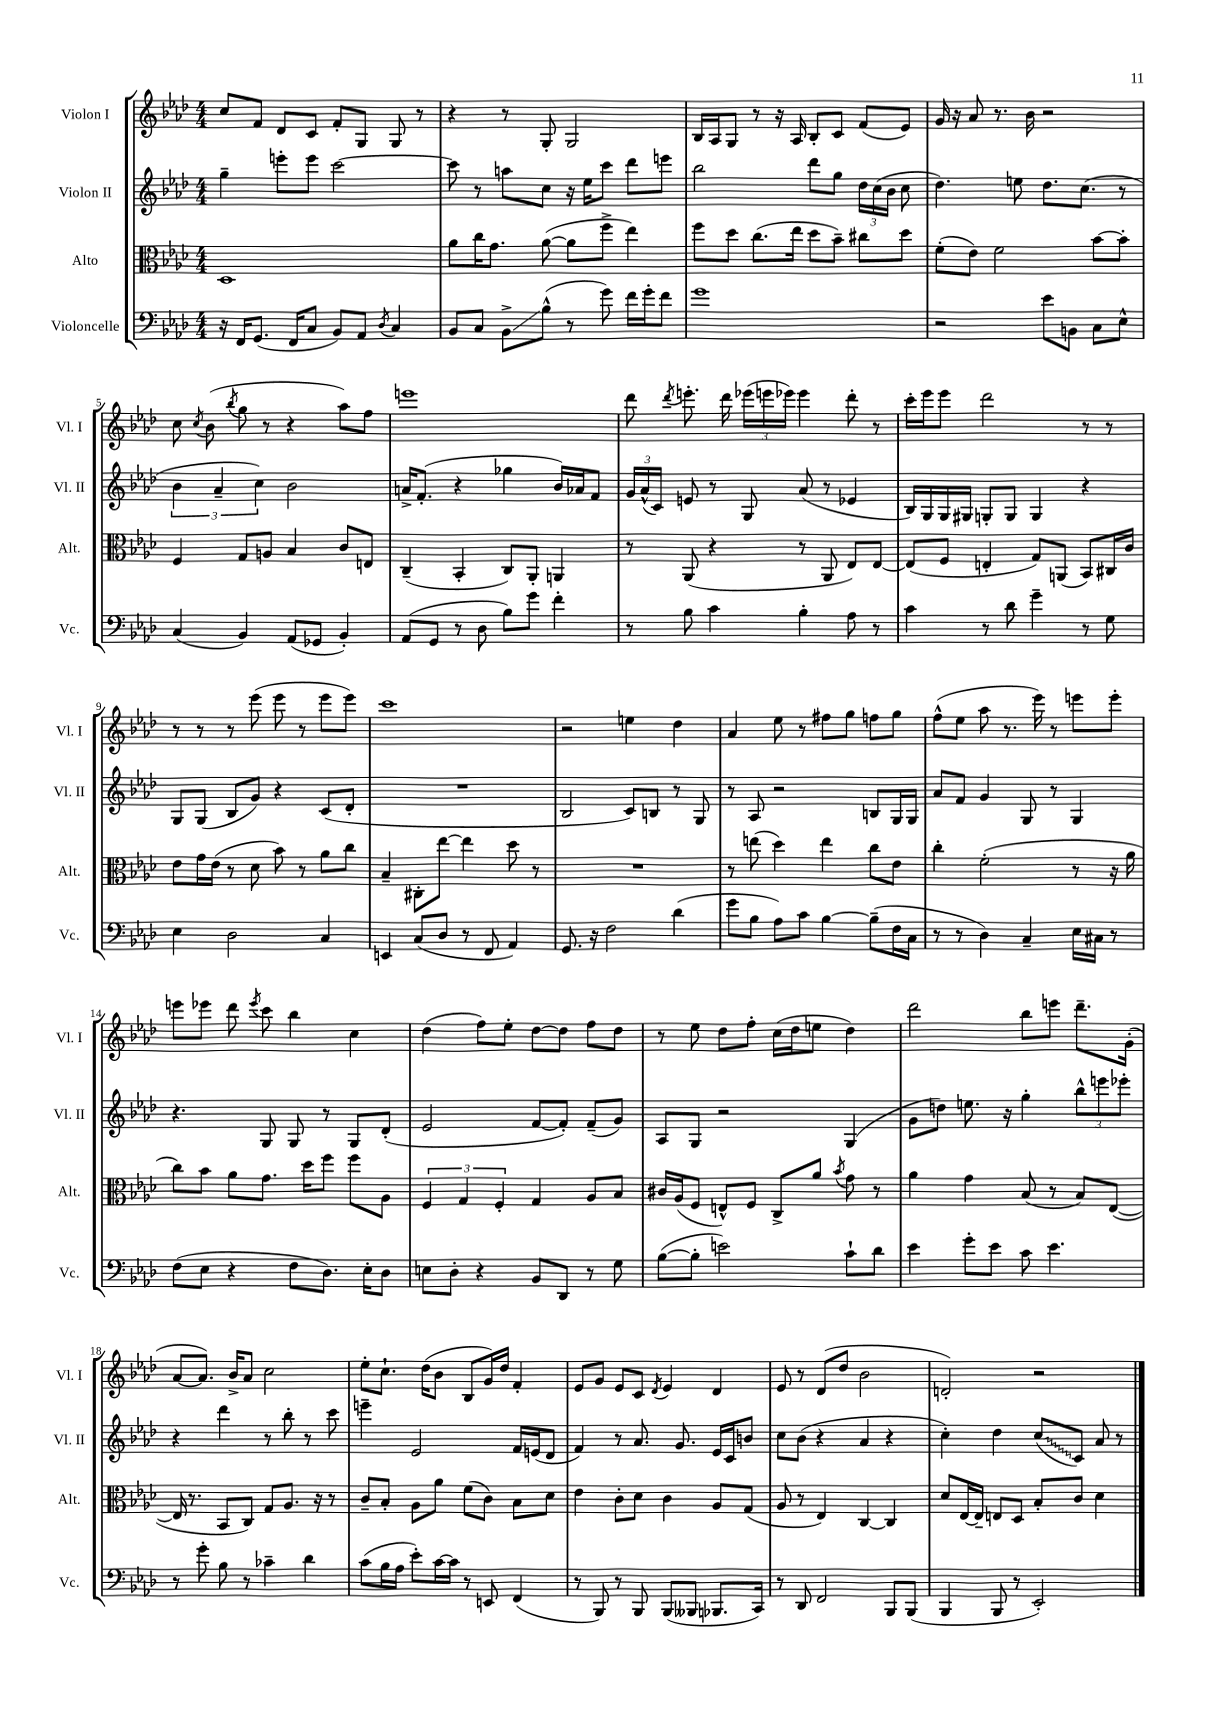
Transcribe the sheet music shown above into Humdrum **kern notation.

**kern	**kern	**kern	**kern
*staff4	*staff3	*staff2	*staff1
*clefF4	*clefC3	*clefG2	*clefG2
*k[b-e-a-d-]	*k[b-e-a-d-]	*k[b-e-a-d-]	*k[b-e-a-d-]
*M4/4	*M4/4	*M4/4	*M4/4
16r	1D-	4gg~	8cc
16FF	.	.	.
(8.GG	.	.	8f
.	.	8eee'	8d-
16FF	.	.	.
8C	.	8eee	8c
8BB-)	.	[2ccc	8f'
8AA-	.	.	8G
8qD-	.	.	.
4C	.	.	8G
.	.	.	8r
=	=	=	=
8BB-	8a-	8ccc]	4r
8C	16cc	8r	.
.	8.g	.	.
8BB-^	.	8aa	8r
(8B-^^	([8a-	8cc	8G'
8r	8a-]	16r	2G
.	.	16ee-	.
8g)	8ff^	8ccc	.
16f	4ee-)	8ddd-	.
16g'	.	.	.
8f	.	8eee	.
=	=	=	=
1g	8ff	2bb-	16B-
.	.	.	16A-
.	8dd-	.	8G
.	(8.cc	.	8r
.	.	.	16r
.	16ee-	.	16A-
.	8dd-	8ddd-	8B-'
.	8b-~)	8gg	8c
.	8cc#	24dd-	(8f
.	.	(24cc	.
.	.	24b-	.
.	8dd-	8cc	8e-)
=	=	=	=
2r	(8f'	4.dd-)	16g
.	.	.	16r
.	8e-)	.	8a-
.	2f	.	8.r
.	.	8ee	.
.	.	.	16b-
8e-	.	8.dd-	2r
8BB	.	.	.
.	.	(8.cc	.
8C	[8b-	.	.
8E-^^	8b-']	8r	.
=	=	=	=
(4C	4F	6b-	8cc
.	.	.	8qcc
.	.	.	(8b-
.	.	6a-~	.
.	.	.	8qbb-
4BB-)	8G	.	8gg
.	.	6cc)	.
.	8A	.	8r
(8AA-	4B-	2b-	4r
8GG-	.	.	.
4BB-')	8c	.	8aa-)
.	8E	.	8ff
=	=	=	=
(8AA-	(4C~	16a^	1eee
.	.	(8.f'	.
8GG	.	.	.
8r	4BB-'	4r	.
8D-	.	.	.
8B-)	8C)	4gg-	.
8g	8AA-'	.	.
4f'	4AA	16b-)	.
.	.	16a-	.
.	.	8f	.
=	=	=	=
8r	8r	24g	8ddd-
.	.	(24a-^^	.
.	.	24c)	.
.	.	.	8qddd-
8B-	(8AA-	8e	8.eee'
4c	4r	8r	.
.	.	.	16ddd-
.	.	8G	(24eee-
.	.	.	24eee
.	.	.	24eee-)
4B-'	8r	(8a-	4eee-
.	8AA-	8r	.
8A-	8E-)	4e-	8ddd-'
8r	[8E-	.	8r
=	=	=	=
4c	(8E-]	16B-)	16ccc'
.	.	16G	16eee-
.	8F	16G	8eee-
.	.	16G#	.
8r	4E'	8G'	2ddd-
8d-	.	8G	.
4g~	8G)	4G	.
.	(8AA	.	.
8r	8BB-)	4r	8r
8G	16C#	.	8r
.	16c	.	.
=	=	=	=
4E-	8e-	8G	8r
.	16g	(8G	8r
.	(16e-	.	.
2D-	8r	8B-	8r
.	8d-	8g)	(8eee-
.	8b-)	4r	8eee-
.	8r	.	8r
4C	8a-	(8c	8eee-
.	8cc	8d-'	8eee-)
=	=	=	=
4EE	4B-~	1r	1ccc
(8C	8C#'	.	.
8D-	[8ee-	.	.
8r	4ee-]	.	.
8FF	.	.	.
4AA-)	8dd-	.	.
.	8r	.	.
=	=	=	=
8.GG	1r	2B-	2r
16r	.	.	.
2F	.	.	.
.	.	8c)	4ee
.	.	8B	.
(4d-	.	8r	4dd-
.	.	8G	.
=	=	=	=
8g	8r	8r	4a-
8B-	(8ee	8A-	.
8A-)	4dd-)	2r	8ee-
8c	.	.	8r
[4B-	4ee	.	8ff#
.	.	.	8gg
(8B-~]	8cc	8B	8ff
16F	8e-	16G	8gg
16C	.	16G	.
=	=	=	=
8r	4cc'	8a-	(8ff^^
8r	.	8f	8ee-
4D-)	(2f'	4g	8aa-
.	.	.	8.r
4C~	.	8G	.
.	.	.	16eee-)
.	.	8r	8r
16E-	8r	4G	8eee
16C#	.	.	.
8r	16r	.	8eee'
.	16a-	.	.
=	=	=	=
(8F	8cc)	4.r	8eee
8E-	8b-	.	8eee-
4r	8a-	.	8ddd-
.	.	.	8qeee-
.	8.g	8G	8ccc
8F	.	8G	4bb-
.	16dd-	.	.
8.D-)	8ff	8r	.
.	8ff	8G	4cc
16E-'	.	.	.
8D-	8A-	(8d-'	.
=	=	=	=
8E	6F	2e-	(4dd-
8D-'	.	.	.
.	6G	.	.
4r	.	.	8ff)
.	6F'	.	.
.	.	.	8ee-'
8BB-	4G	[8f	[8dd-
8DD-	.	8f'])	8dd-]
8r	8A-	(8f~	8ff
8G	8B-	8g)	8dd-
=	=	=	=
([8B-	16c#	8A-	8r
.	(16A-	.	.
8B-']	8F	8G	8ee-
2e)	8E^^)	2r	8dd-
.	8F	.	8ff'
.	8C^	.	(16cc
.	.	.	16dd-
.	8a-	.	8ee
.	8qb-	.	.
8c`	8g	(4G	4dd-)
8d-	8r	.	.
=	=	=	=
4e-	4a-	8g	2ddd-
.	.	8dd)	.
8g'	4g	8.ee	.
8e-	.	.	.
.	.	16r	.
8c	(8B-	4gg'	8bb-
4.e-	8r	.	8eee
.	8B-)	12bb-^^	8.ddd-~
.	.	12eee	.
.	([8E-	.	.
.	.	12eee-'	.
.	.	.	(16g'
=	=	=	=
8r	16E-]	4r	[8a-
.	8.r	.	.
8g'	.	.	8.a-])
8B-	8BB-	4ddd-	.
.	.	.	16b-^
8r	8C)	.	8a-
4c-~	8G	8r	2cc
.	8.A-	8bb-'	.
4d-	.	8r	.
.	16r	.	.
.	8r	8ccc	.
=	=	=	=
(8c	8c~	4eee~	8ee-'
16B-	8B-'	.	8.cc`
16A-	.	.	.
8e-')	8A-	2e-	.
.	.	.	(16dd-
[16c	8a-	.	8b-
16c]	.	.	.
8r	(8f	.	8B-
8EE	8c)	.	16g)
.	.	.	16dd-
(4FF	8B-	16f	4f'
.	.	(16e	.
.	8d-	8d-	.
=	=	=	=
8r	4e-	4f)	8e-
8BBB-)	.	.	8g
8r	8c'	8r	8e-
8BBB-	8d-	8.a-	8c
.	.	.	8qd-
(8BBB-	4c	.	4e-
.	.	8.g	.
8BBB--	.	.	.
8.BBB-	8A-	16e-	4d-
.	.	16c	.
.	(8G	8b	.
16CC)	.	.	.
=	=	=	=
8r	8A-	8cc	8e-
8DD-	8r	(8b-	8r
2FF	4E-)	4r	(8d-
.	.	.	8dd-
.	[4C	4a-	2b-
8BBB-	4C]	4r	.
(8BBB-	.	.	.
=	=	=	=
4BBB-	8d-	4cc')	2d')
.	[16E-	.	.
.	16E-~]	.	.
8BBB-	8E	4dd-	.
8r	8D-	.	.
2EE-')	8B-'	(8cc	2r
.	8c	8c)	.
.	4d-	8a-	.
.	.	8r	.
==	==	==	==
*-	*-	*-	*-
